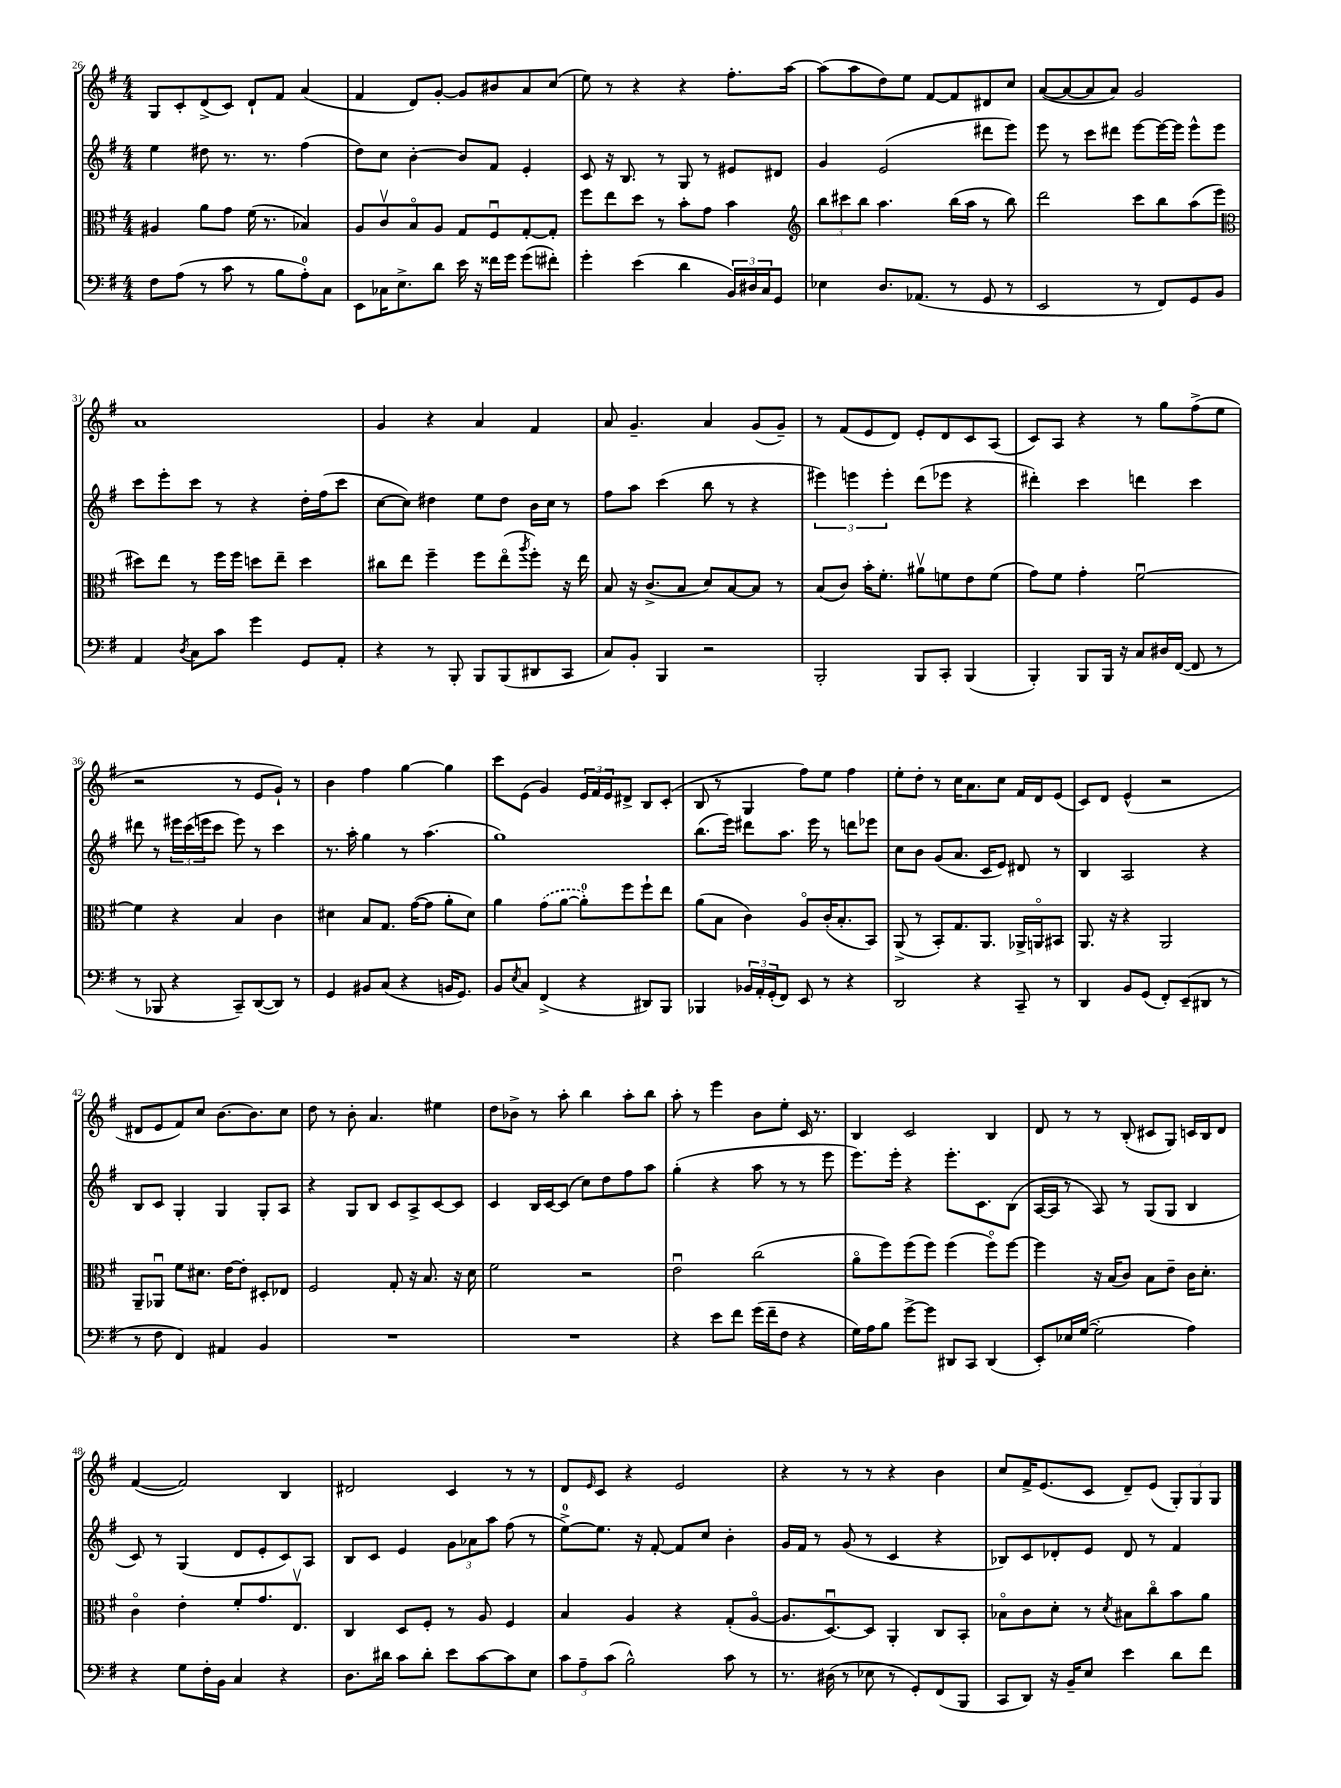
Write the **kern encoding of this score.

**kern	**kern	**kern	**kern
*staff4	*staff3	*staff2	*staff1
*clefF4	*clefC3	*clefG2	*clefG2
*k[f#]	*k[f#]	*k[f#]	*k[f#]
*M4/4	*M4/4	*M4/4	*M4/4
8F#	4A#	4ee	8G
(8A	.	.	8c'
8r	8a	8dd#	(8d^
8c	8g	8.r	8c)
8r	(16f#	.	8d`
.	8.r	8.r	.
8B	.	.	8f#
8A')	4B-)	(4ff#	(4a
8C	.	.	.
=	=	=	=
8EE	8A	8dd)	4f#
16C-	8cv	8cc	.
8.E^	.	.	.
.	8Bo	[4b'	8d)
8d	8A	.	[8g'
16e	8G	8b]	8g]
16r	.	.	.
16f##	8F#u	8f#	8b#
16g	.	.	.
(8g	[8G'	4e'	8a
8f#')	8G']	.	(8cc
=	=	=	=
4g'	8ff#	8c	8ee)
.	8ee	16r	8r
.	.	8.B	.
(4e	8dd	.	4r
.	8r	8r	.
4d	8b'	8G	4r
.	8g	8r	.
24BB)	4b	8e#	8.ff#'
24D#	.	.	.
24C	.	.	.
8GG	.	8d#	.
.	.	.	[16aa
=	=	=	=
*	*clefG2	*	*
4E-	12bb	4g	(8aa]
.	12ccc#	.	.
.	.	.	8aa
.	12bb	.	.
8.D	4.aa	(2e	8dd)
.	.	.	8ee
(8.AA-	.	.	.
.	.	.	[8f#
8r	(16bb	.	8f#]
.	16aa	.	.
8GG	8r	8ddd#	8d#
8r	8bb)	8eee)	8cc
=	=	=	=
2EE	2ddd	8eee	([8a
.	.	8r	8a_
.	.	8ccc	8a]
.	.	8ddd#	8a)
8r	8ccc	[8eee	2g
8FF#)	8bb	16eee_	.
.	.	16eee]	.
8GG	(8aa	8eee^^	.
8BB	8eee	8eee	.
=	=	=	=
*	*clefC3	*	*
4AA	8dd#)	8ccc	1a
.	8ee	8eee'	.
8qD	.	.	.
8C	8r	8ccc	.
8c	16ff#	8r	.
.	16ff#	.	.
4g	8dd	4r	.
.	8ee~	.	.
8GG	4dd	16dd'	.
.	.	(16ff#	.
8AA'	.	8ccc	.
=	=	=	=
4r	8cc#	[8cc	4g
.	8ee	8cc])	.
8r	4ff#~	4dd#	4r
8BBB'	.	.	.
8BBB	8ff#	8ee	4a
(8BBB	(8eeo	8dd#	.
.	8qaa	.	.
8DD#	8ff#')	16b	4f#
.	.	16cc	.
8CC	16r	8r	.
.	16ee	.	.
=	=	=	=
8C)	8B	8ff#	8a
8BB'	16r	8aa	4.g~
.	(8.c^	.	.
4BBB	.	(4ccc	.
.	8B	.	.
2r	8d)	8bb	4a
.	[8B	8r	.
.	8B]	4r	(8g
.	8r	.	8g~)
=	=	=	=
2BBB'	(8B	6eee#)	8r
.	8c)	.	(8f#
.	.	6eee	.
.	16b'	.	8e
.	8.f#'	.	.
.	.	6eee'	.
.	.	.	8d)
8BBB	8a#v	(8ddd	8e'
8CC'	8f	8eee-	8d
(4BBB	8e	4r	8c
.	(8f	.	(8A
=	=	=	=
4BBB')	8g)	4ddd#')	8c)
.	8f#	.	8A
8BBB	4g'	4ccc	4r
16BBB	.	.	.
16r	.	.	.
8C	[2f#u	4ddd	8r
16D#	.	.	8gg
([16FF#	.	.	.
8FF#]	.	4ccc	(8ff#^
8r	.	.	8ee
=	=	=	=
8r	4f#]	8ddd#	2r
8BBB-	.	8r	.
4r	4r	24eee#	.
.	.	(24ccc	.
.	.	24eee	.
.	.	8ccc	.
8CC~)	4B	8eee)	8r
([8DD	.	8r	8e
8DD])	4c	4ccc	8g`)
8r	.	.	8r
=	=	=	=
4GG	4d#	8.r	4b
.	.	16aa'	.
8BB#	8B	4gg	4ff#
(8C	8.G	.	.
4r	.	8r	[4gg
.	([16g	.	.
.	8g]	(4.aa	.
16BB	8a'	.	4gg]
8.GG)	.	.	.
.	8d#)	.	.
=	=	=	=
8BB	4a	1gg)	8ccc
8qE	.	.	.
8C	.	.	(8e
(4FF#^	(8g	.	4g)
.	[8a	.	.
4r	8a'])	.	24e
.	.	.	24f#
.	.	.	24e
.	8ff#	.	8d#^
8DD#)	8ff#`	.	8B
8BBB	8ee	.	(8c'
=	=	=	=
4BBB-	(8a	(8.bb	8B
.	8B	.	8r
.	.	16eee)	.
24BB-	4c)	8ddd#	4G
24AA'	.	.	.
(24GG'	.	.	.
8FF#)	.	8.aa	.
8EE	8Ao	.	8ff#)
.	.	16eee	.
8r	(16c'	8r	8ee
.	8.B'	.	.
4r	.	8ddd	4ff#
.	8BB)	8eee-	.
=	=	=	=
2DD	(8AA^	8cc	8ee'
.	8r	8b	8dd'
.	8BB')	(8g	8r
.	8.G	8.a	16cc
.	.	.	8.a
4r	.	.	.
.	8.AA	16c	.
.	.	8e)	8cc
8CC~	16AA-^	8d#	16f#
.	16AAo	.	16d
8r	8BB#	8r	(8e
=	=	=	=
4DD	8.AA	4B	8c)
.	.	.	8d
.	16r	.	.
8BB	4r	2A	(4e^^
(8GG	.	.	.
8FF#')	2AA	.	2r
(8EE~	.	.	.
8DD#	.	4r	.
8r	.	.	.
=	=	=	=
8r	8AA~	8B	8d#
8F#	8AA-u	8c	8e
4FF#)	8f#	4G'	8f#)
.	8.d#	.	8cc
4AA#	.	4G	[8.b
.	[16e	.	.
.	8e']	.	.
.	.	.	8.b]
4BB	8D#'	8G'	.
.	8E-	8A	8cc
=	=	=	=
1r	2F#	4r	8dd
.	.	.	8r
.	.	8G	8b'
.	.	8B	4.a
.	8G'	8c	.
.	16r	8A^	.
.	8.B	.	.
.	.	[8c	4ee#
.	16r	8c]	.
.	16d	.	.
=	=	=	=
1r	2f#	4c	8dd
.	.	.	8b-^
.	.	16B	8r
.	.	[16c	.
.	.	(8c]	8aa'
.	2r	8cc)	4bb
.	.	8dd	.
.	.	8ff#	8aa'
.	.	8aa	8bb
=	=	=	=
4r	2eu	(4gg'	8aa'
.	.	.	8r
8e	.	4r	4eee
8f#	.	.	.
(16g	(2cc	8aa	8b
16f#~	.	.	.
8F#	.	8r	8ee'
4r	.	8r	16c
.	.	.	8.r
.	.	8eee	.
=	=	=	=
16G)	8ao	8.eee)	4B
16A	.	.	.
8B	8ff#)	.	.
.	.	16eee'	.
[8g^	(8ff#	4r	2c
8g]	8ff#)	.	.
8DD#	(4ff#	8.eee'	.
8CC	.	.	.
.	.	8.c	.
(4DD#	8ff#o)	.	4B
.	[8ff#	(8B	.
=	=	=	=
8EE')	4ff#]	[16A	8d
.	.	16A]	.
16E-	.	8r	8r
([16G	.	.	.
2G']	16r	8A)	8r
.	(16B	.	.
.	8c)	8r	(8B'
.	8B	(8G	8c#
.	8e~	8G	8G)
4A)	16c	4B	16c
.	8.d'	.	16B
.	.	.	8d
=	=	=	=
4r	4co	8c)	([4f#
.	.	8r	.
8G	4e'	(4G	2f#])
16F#'	.	.	.
16BB	.	.	.
4C	8f#'	8d	.
.	8.g	8e'	.
4r	.	8c)	4B
.	8.Ev	.	.
.	.	8A	.
=	=	=	=
8.D	4C	8B	2d#
.	.	8c	.
16d#	.	.	.
8c	8D	4e	.
8d#'	8F#'	.	.
8e	8r	12g	4c
.	.	12a-	.
[8c	8A	.	.
.	.	12aa	.
8c]	4F#	(8ff#	8r
8E	.	8r	8r
=	=	=	=
12c	4B	[8ee^)	8d
12A~	.	.	.
.	.	.	16qqe
.	.	8.ee]	8c
(12c	.	.	.
2B^^)	4A	.	4r
.	.	16r	.
.	.	[8f#'	.
.	4r	8f#]	2e
.	.	8cc	.
8c	(8G'	4b'	.
8r	[8Ao	.	.
=	=	=	=
8.r	8.A]	16g	4r
.	.	16f#	.
.	.	8r	.
(16D#	[8.Du)	.	.
8r	.	(8g	8r
8E-	8D]	8r	8r
8r	4AA'	4c	4r
8GG')	.	.	.
(8FF#	8C	4r	4b
8BBB	8BB'	.	.
=	=	=	=
8CC	8B-o	8B-)	8cc
8DD)	8c	8c	16f#^
.	.	.	(8.e
16r	8d'	8d-'	.
16BB~	.	.	.
8E	8r	8e	8c
.	8qd	.	.
4e	8B#	8d-	8d~)
.	8cco	8r	(8e
8d	8b	4f#	12G')
.	.	.	12G
8f#	8a	.	.
.	.	.	12G
==	==	==	==
*-	*-	*-	*-
